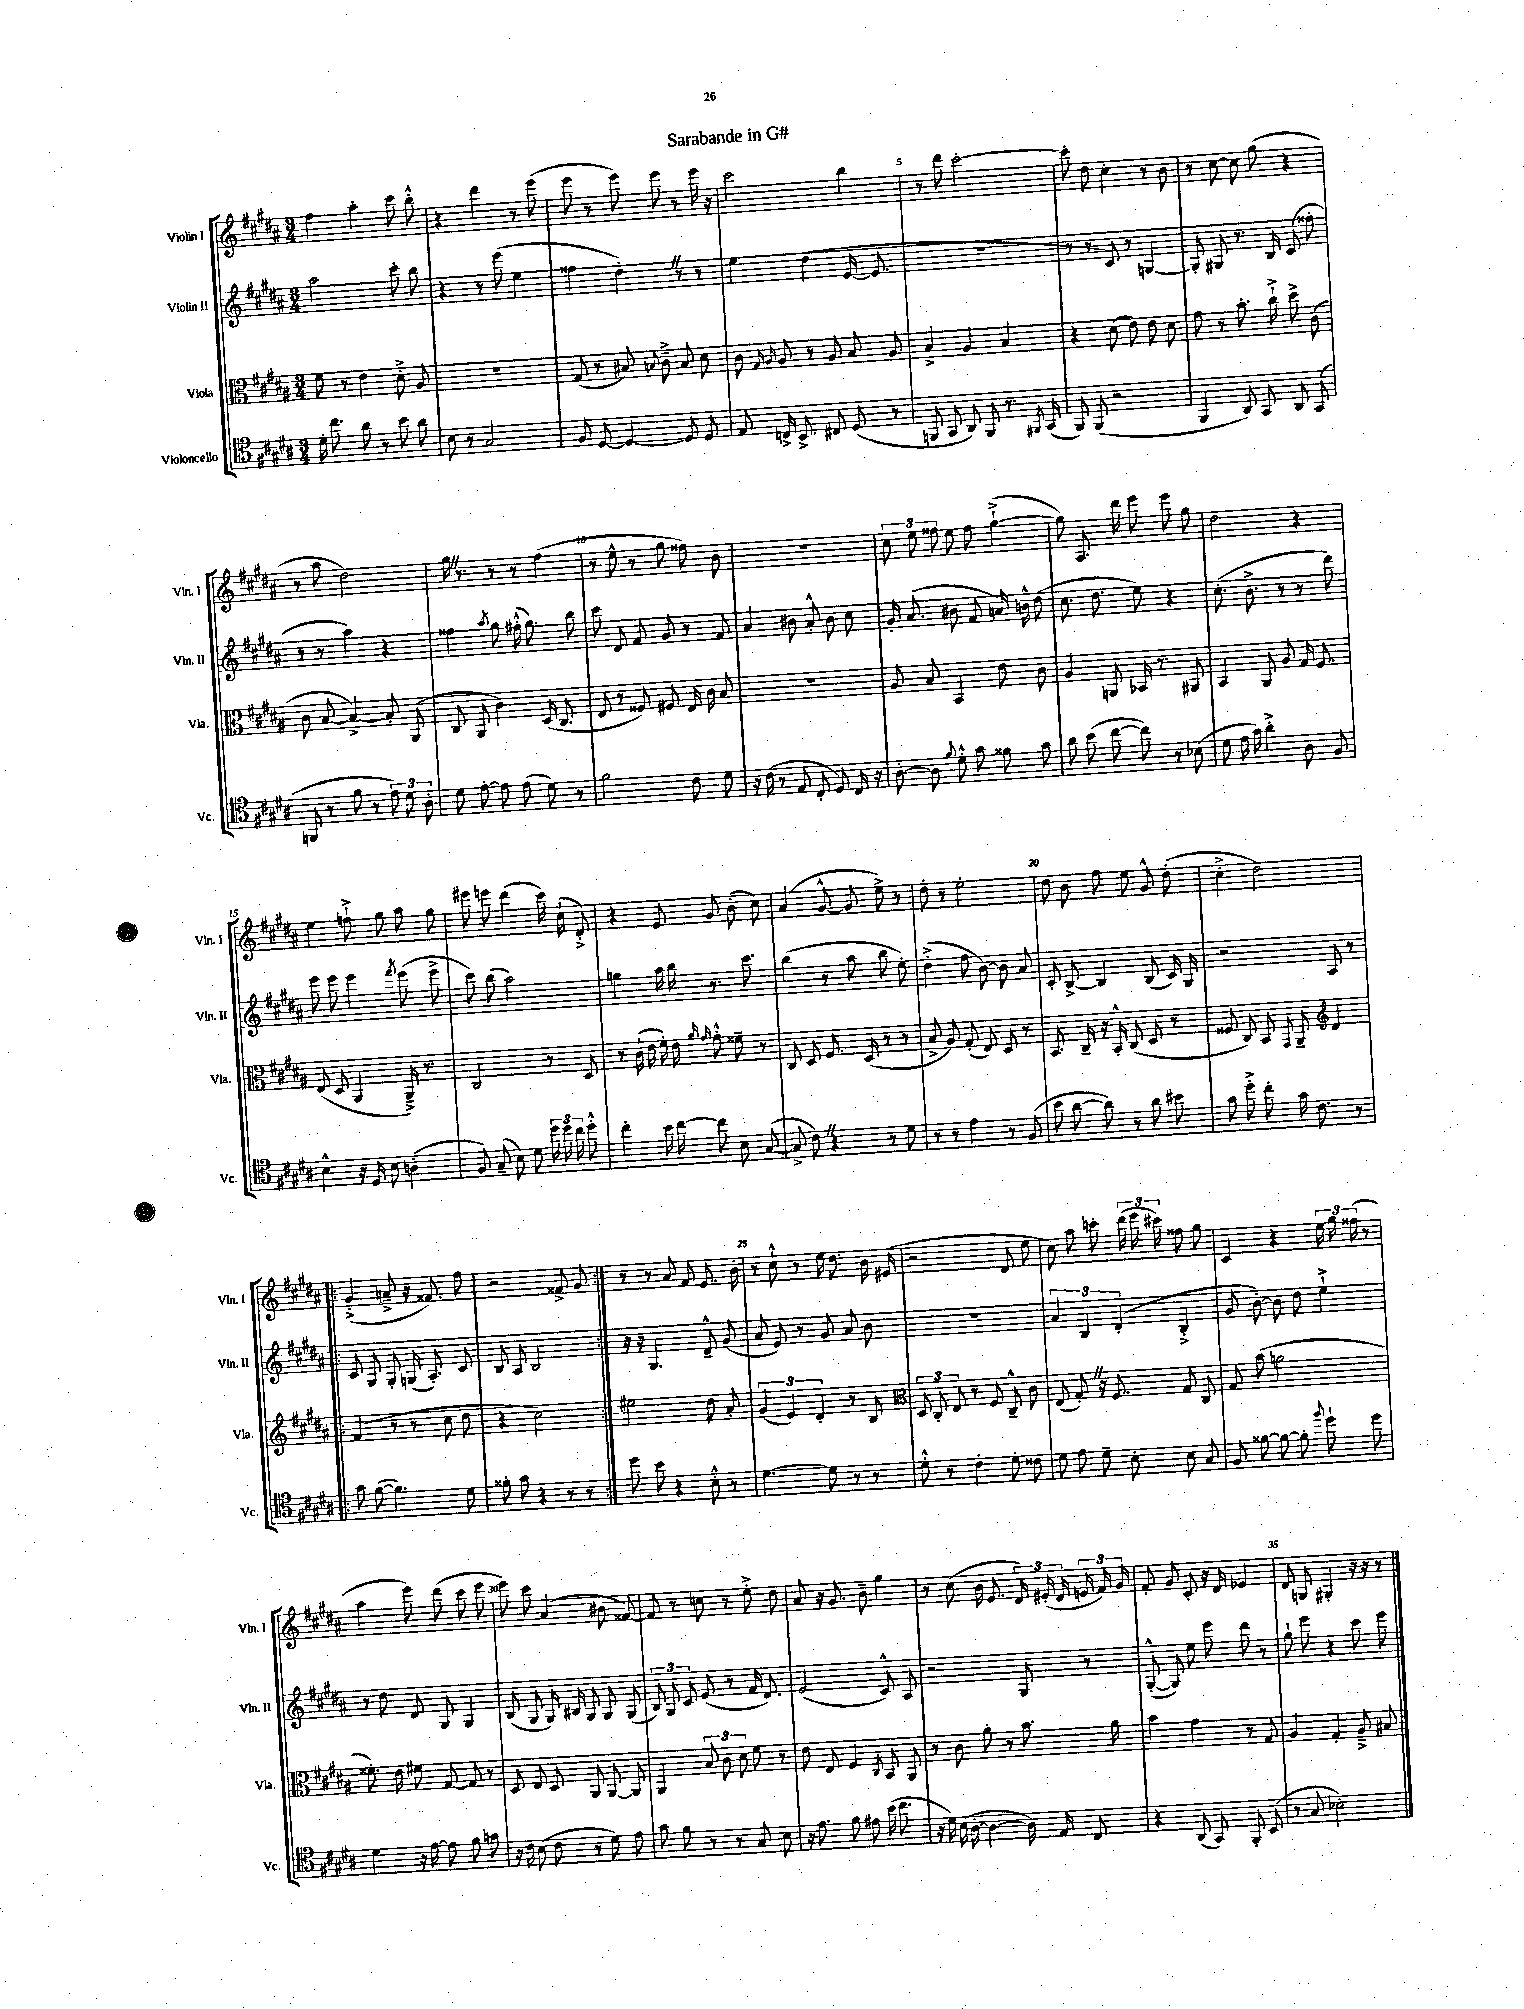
\header { title = "Sarabande in G#" }
<<
\new StaffGroup <<
\new Staff = "s0" \with { instrumentName = "Violin I" shortInstrumentName = "Vln. I" } {
    \clef treble \key b \major \numericTimeSignature \time 3/4
    \autoBeamOff fis''4 ais''4-. cis'''8 b''8-.-^ |
    r4 dis'''4 r8 e'''8( |
    e'''8 r8 e'''8) e'''8 r8 e'''16 r16 |
    cis'''2 b''4 |
    r8 dis'''8 cis'''2~-. |
    cis'''8-. dis''8 cis''4-. r8 b'8 |
    r8 cis''8~ cis''8 gis''8( r4 |
    r8 ais''8 dis''2) |
    gis''16 \once \override BreathingSign.text = \markup { \musicglyph "scripts.caesura.straight" } \breathe r8. r8 r8 fis''4( |
    r8 e''8-^ r8 gis''8 fisis''8) b'8 |
    R2. |
    \tuplet 3/2 { cis''8 e''8 fisis''8 } e''8 fisis''8 gis''4~-!->( |
    gis''8) ais8. dis'''16 e'''8 e'''8 gis''8 |
    dis''2 r4 |
    e''4 f''8-!-> gis''8 ais''8 gis''8 |
    eis'''8 e'''8 dis'''4( cis'''16) cis''16-!( dis'8-.->) |
    r4 e'8 gis'8 b'8-.( cis''8) |
    ais'4( gis'8~-^ gis'8 e''8->) r8 |
    dis''8-. r8 e''2-. |
    dis''8 b'8 fis''8 e''8 gis'8-^ dis''8-.( |
    cis''4-.-> dis''2) |
    \repeat volta 2 { gis'4-.->( a'8---> r16 fisis'8.) fis''8 |
    r2 fisis'8-> gis'8 | }
    r8 r8 ais'8 fis'8 e'8. b'16-. |
    r8 cis''8-!-^ r8 e''16 dis''8. b'16 eis'16( |
    r2 dis'8 e''8 |
    cis''8) ais''8 c'''8-. \tuplet 3/2 { dis'''16( e'''16 cis'''16) } fisis''8 gis''8 |
    cis'4 r4 \tuplet 3/2 { e''16 gis''16 fisis''16( } r8 |
    ais''4 e'''8) dis'''8( cis'''8 e'''8 |
    e'''8) cis'''8 ais'4( bis'8 fisis'8~) |
    fisis'8 r8 c''8 r8 e''8-.-> dis''8 |
    ais'8 r16 gis'8. b'8-- gis''4 |
    r8 cis''8( b'16 e'8. \tuplet 3/2 { dis'16) eis'16-.( dis'16 } \tuplet 3/2 { e'16 fis'16) gis'16 } |
    fis'8-. gis'8 cis'8-. r16 dis'16 ees'4 |
    dis'8 g8 gis4-. r16 r16 r8 \bar "|." |
}
\new Staff = "s1" \with { instrumentName = "Violin II" shortInstrumentName = "Vln. II" } {
    \clef treble \key b \major \numericTimeSignature \time 3/4
    \autoBeamOff ais''2 cis'''8-. b''8 |
    r4 r8 e'''8( e''4 |
    fisis''4 dis''4-.) \once \override BreathingSign.text = \markup { \musicglyph "scripts.caesura.straight" } \breathe r8 r8 |
    e''4 dis''4( e'16~ e'8. |
    R2. |
    r8 r8 cis'8) r8 g4~ |
    g8-. gis8 r8. b16 cis'8( fisis''8-. |
    r8 r8 ais''4) r4 |
    fisis''4 \acciaccatura { ais''8 } gis''8 fis''16-.-^( gis''8.) b''8 |
    cis'''8 dis'8 fis'8 gis'8 r8 fis'8 |
    ais'4 bis'8 ais'8-.-^ bis'8 cis''8 |
    gis'16-. ais'8.( bis'8 fis'8 a'16) b'16-^ dis''8( |
    cis''8. dis''8. e''8) r4 |
    cis''8.-.( b'8.-> r8 r8 dis'''8) |
    e'''8 e'''8 e'''4 \acciaccatura { fis'''8 } e'''8( e'''8-> |
    cis'''8) b''8( ais''2) |
    g''4 ais''16 b''16 r8. cis'''8. |
    b''4( r8 ais''8 b''8 e''8-.) |
    dis''4-.->( fis''8 b'8~) b'8 ais'8 |
    cis'8-. b8~-> b4 b8( cis'16) gis16 |
    r2 ais8 r8 |
    \repeat volta 2 { cis'8 gis8 gis8-. g16( ais8.-.) cis'8 |
    b8 ais8 b2 | }
    r16 r16 gis4. dis'8---^ gis'8( |
    ais'8 e'8) r8 gis'8 ais'8 b'8 |
    R2. |
    \tuplet 3/2 { ais'4 b4 dis'4-.( } b4-.-> |
    gis'8 b'8~-.) b'8 dis''8 e''4-!-> |
    r8 dis''8 dis'8 gis8 gis4 |
    b8( gis8 gis16) bis16 gis8 gis8 gis8( |
    \tuplet 3/2 { b8) gis8 cis'8 } e'8( r8 fis'16 dis'8.) |
    e'2( cis'8-^) ais8 |
    r2 gis8 r8 |
    gis8~-.-^( gis8) e''8 e'''8 dis'''8 r8 |
    gis''8-! e'''8 r4 cis'''8 e'''8 \bar "|." |
}
\new Staff = "s2" \with { instrumentName = "Viola" shortInstrumentName = "Vla." } {
    \clef alto \key b \major \numericTimeSignature \time 3/4
    \autoBeamOff fis'8 r8 e'4 dis'8-.-> ais8 |
    R2. |
    gis8( r8 bis8) \appoggiatura { b8 } cis'8---> b8 dis'8 |
    cis'8 \grace { gis16 ais16 } ais8 r8 ais8 b8 ais8 |
    b4-> ais4 b4 |
    r4 dis'8( e'8) e'8 dis'8 |
    gis'8 r8 b'8.-. cis''16-!-> dis''8-> cis'8( |
    cis'8 b8~ b4~->) b8-. ais,8( |
    cis8 ais,8 cis'4) dis16( cis8. |
    e8 r8 fisis8) fis8 e16 cis'16 b8 |
    R2. |
    ais8 b8 b,4 e'8 cis'8 |
    ais4 a,8 bes,16 r8. ais,8 |
    b,4 ais,8 ais8 gis16 fis8. |
    e8( dis8 ais,4 ais,16--->) r8. |
    cis2 r8 dis8 |
    r8 cis'16-!( e'16 fis'16-.) e'16 \grace { ais'16 gis'16 } gis'8-.-^ fisis'8-- r8 |
    cis8 dis8 fis8. dis16( r8 r8 |
    b8-> ais8) gis8-.( e8) dis8 r8 |
    b,8. cis16-- r16 b,16-.-^ cis8( dis8 r8 |
    fisis8 cis8) b,8 \appoggiatura { gis,8 } ais,8-- \clef treble dis'4 |
    \repeat volta 2 { fis'4( r8 r8 cis''8 dis''8 |
    r4 cis''2) | }
    eis''2 dis''8 ais'8-. |
    \tuplet 3/2 { gis'4( e'4) dis'4-. } r8 b8 |
    \clef alto \tuplet 3/2 { dis8 cis8-. e8 } r8 fis8 cis8---^ cis'8 |
    e8( gis8-.) \once \override BreathingSign.text = \markup { \musicglyph "scripts.caesura.straight" } \breathe r16 fis8. gis8 cis8 |
    gis8 b'8( a'2 |
    fisis'8.-.) e'16 fis'8 gis8~ gis8 r8 |
    dis8 e8 dis8 ais,8 ais,8~ ais,8 |
    ais,4 \tuplet 3/2 { b8 cis'8 dis'8 } fis'8 r8 |
    e'8 e8 fis4 \acciaccatura { cis8 } b,8 ais,8 |
    r8 cis'8 ais'8-. r8 b'8. ais'16 |
    b'4 gis'4 r8 gis8 |
    ais4 gis4-. ais8---> bis8 \bar "|." |
}
\new Staff = "s3" \with { instrumentName = "Violoncello" shortInstrumentName = "Vc." } {
    \clef tenor \key b \major \numericTimeSignature \time 3/4
    \autoBeamOff dis'16-. cis''8. ais'8 r8 b'8 ais'8 |
    b8 r8 gis2 |
    fis8 dis8~ dis4~ dis8 dis8 |
    e8 c16-> b,8.-> cis8 dis8( r8 |
    f,8 gis,8 ais,8) f,8 r8. \acciaccatura { fis,8 } gis,16( |
    fis,8) fis,8( r2 |
    fis,4 ais,8) gis,8 ais,8 gis,8( |
    f,8 r8 fis'8 r8 \tuplet 3/2 { e'8) dis'8 ais8-. } |
    dis'8 e'8~-. e'8 e'8( dis'8) r8 |
    fis'2 cis'8 dis'8 |
    r16 cis'16( r8 e8 cis8-. dis8) cis16 r16 |
    ais8~-. ais8 \appoggiatura { fis'8 } dis'8-.-^ gis'8 fisis'8 gis'8 |
    ais'8 b'8( cis''8~ cis''8) r8 bes8( |
    dis'8 e'16 gis'16) ais'4-.-> ais8 fis8 |
    b4-^ r16 dis16 b8 a4-.( |
    fis8) gis8--( b8) dis'8 \tuplet 3/2 { dis''16 dis''16 cis''16 } dis''8-.-^ |
    cis''4-. b'16 cis''16~ cis''8 b8 gis8~( |
    gis8-> cis'8) \once \override BreathingSign.text = \markup { \musicglyph "scripts.caesura.straight" } \breathe r4 r8 dis'8 |
    r8 r8 e'4 r8 fis8( |
    b'8 ais'8~ ais'8) r8 ais'8 bis'8 |
    gis'8 dis''8-.-> cis''8-. gis'16 cis'8. r8 |
    \repeat volta 2 { gis'8 fis'8~( fis'4.) dis'8 |
    fisis'8-. gis'8 r4 r8 r8 | }
    dis''8 b'8 r4 b8-.-^ r8 |
    dis'4.~ dis'8 r8 r8 |
    dis'8-.-^ r8 cis'4-. dis'8-. cisis'8 |
    dis'8 e'8 dis'8-- b8-. b8 gis8 |
    fis8 fisis'8~ fisis'8~ fisis'8-. \appoggiatura { fis''8 } dis''8-! dis''8 |
    dis'4 r16 e'16~ e'8 fis'8 g'8 |
    r16 cis'16 b8( cis'8 r8 dis'8) e'8 |
    gis'8 fis'8 r8 r8 gis8 b8 |
    r16 e'8. fis'8 eis'8 b'16( cis''8. |
    r16 dis'16) b16( ais16~-. ais4~ ais16) e16 cis8 |
    r4 ais,8( gis,8) fis,8-. b,8( |
    r8 gis8 bes2-.) \bar "|." |
}
>>
>>
\layout { \context { \Score \override BarNumber.break-visibility = ##(#f #t #t) barNumberVisibility = #(every-nth-bar-number-visible 5) } }
